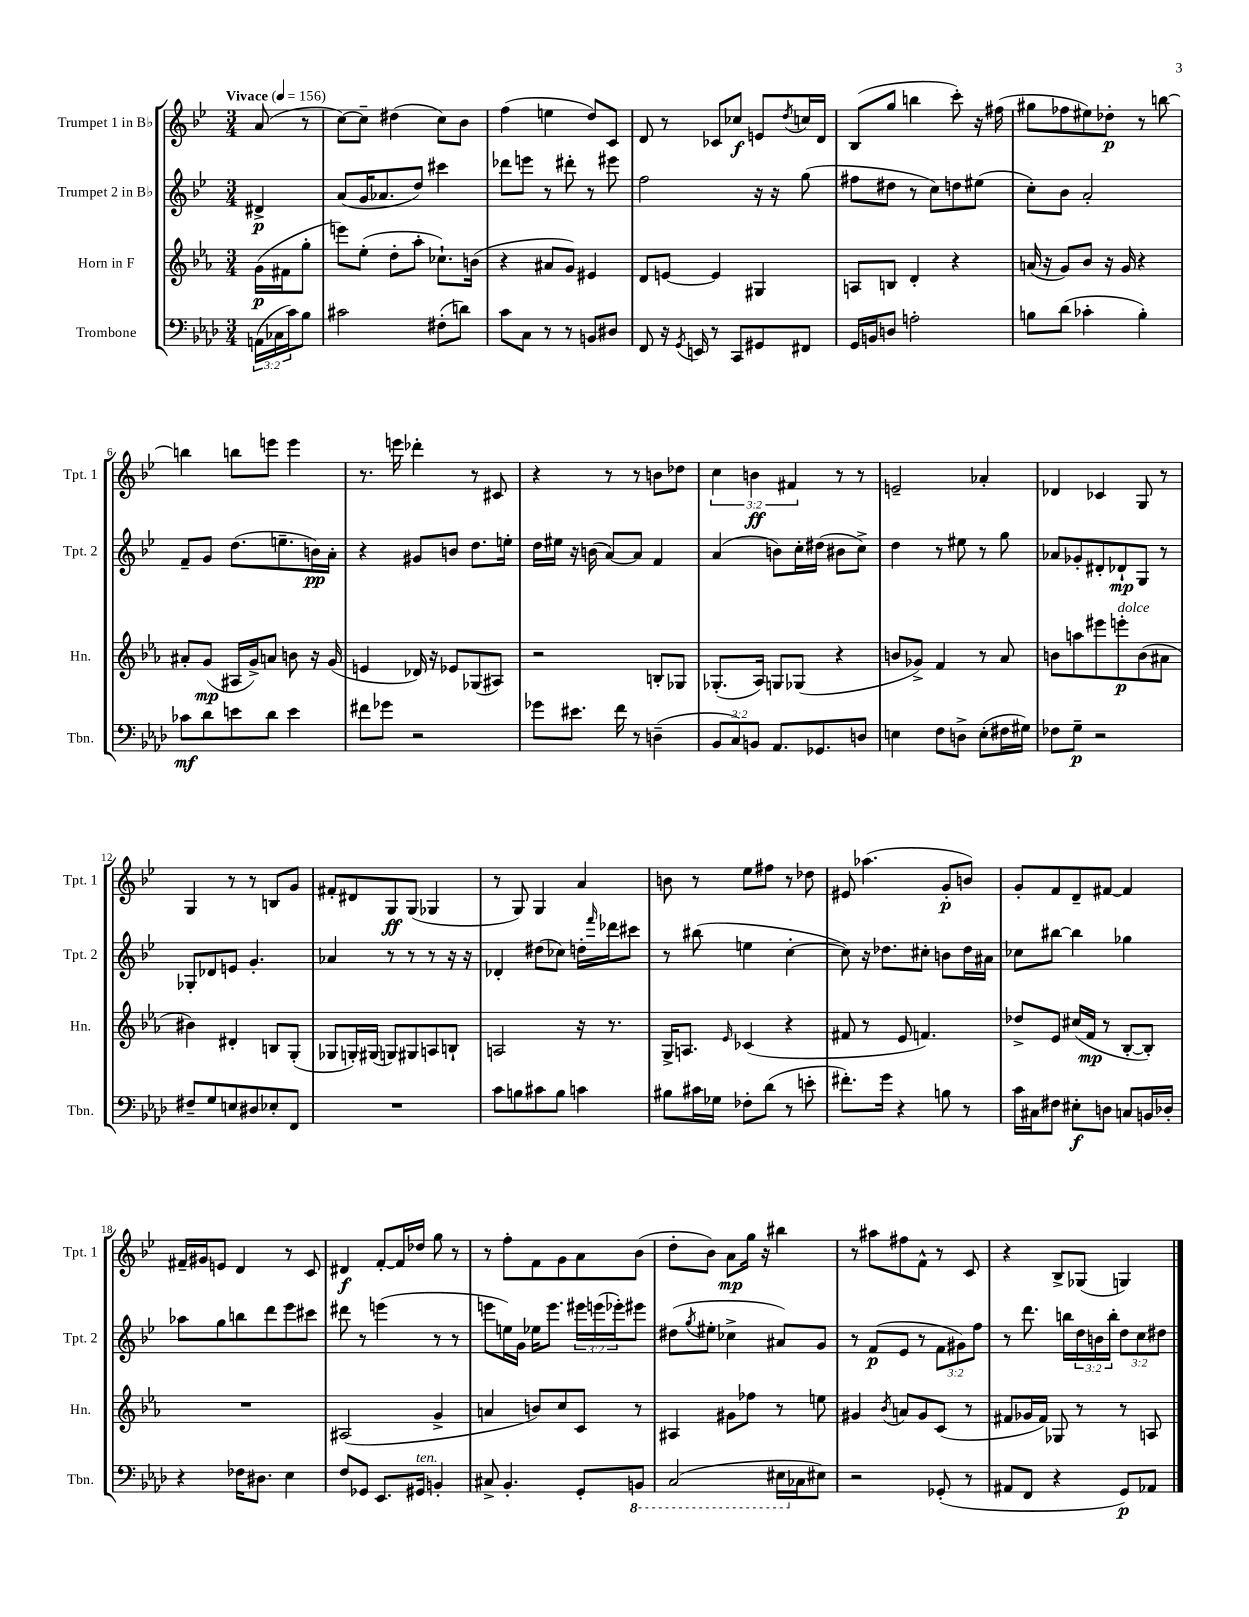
<<
\new StaffGroup <<
\new Staff = "s0" \with { instrumentName = "Trumpet 1 in Bb" shortInstrumentName = "Tpt. 1" } {
    \clef treble \key bes \major \numericTimeSignature \time 3/4 \override Staff.TupletNumber.text = #tuplet-number::calc-fraction-text \partial 4 \tempo "Vivace" 4 = 156
    a'8( r8 |
    c''8~) c''8-- dis''4( c''8) bes'8 |
    f''4( e''4 d''8) c'8 |
    d'8 r8 ces'8 ces''8\f e'8 \acciaccatura { d''8 } c''16 d'16 |
    bes8( g''8 b''4 c'''8-.) r16 fis''16( |
    gis''8 fes''8 eis''8) des''8-.\p r8 b''8~ |
    b''4 b''8 e'''8 e'''4 |
    r8. e'''16 des'''4-. r8 cis'8 |
    r4 r8 r8 b'8 des''8 |
    \tuplet 3/2 { c''4 b'4\ff fis'4 } r8 r8 |
    e'2-- aes'4-. |
    des'4 ces'4 g8 r8 |
    g4 r8 r8 b8 g'8 |
    fis'8-. dis'8 g8\ff g8( ges4 |
    r8 g8) g4 a'4 |
    b'8 r8 ees''8 fis''8 r8 des''8 |
    eis'8 aes''4.( g'8-.\p b'8) |
    g'8-. f'8 d'8-- fis'8~ fis'4 |
    fis'16-- gis'16 e'8 d'4 r8 c'8 |
    dis'4\f f'8~-. f'16 des''16 g''8 r8 |
    r8 f''8-. f'8 g'8 a'8 bes'8( |
    d''8-. bes'8) a'8\mp g''16 r16 bis''4 |
    r8 ais''8 fis''8 f'8-^ r8 c'8 |
    r4 bes8-> ges8( g4) \bar "|." |
}
\new Staff = "s1" \with { instrumentName = "Trumpet 2 in Bb" shortInstrumentName = "Tpt. 2" } {
    \clef treble \key bes \major \numericTimeSignature \time 3/4 \override Staff.TupletNumber.text = #tuplet-number::calc-fraction-text \partial 4
    dis'4->\p |
    a'8( g'16 aes'8. d''8) cis'''4 |
    des'''8 e'''8 r8 dis'''8-. r8 eis'''8 |
    f''2 r16 r16 g''8( |
    fis''8 dis''8 r8 c''8) d''8 eis''8( |
    c''8-.) bes'8 a'2-. |
    f'8-- g'8 d''8.( e''8.-- b'16\pp) a'16-. |
    r4 gis'8 b'8 d''8. e''16-. |
    d''16 eis''16 r16 b'16( a'8~) a'8 f'4 |
    a'4( b'8) c''16-. dis''16( bis'8 c''8->) |
    d''4 r8 eis''8 r8 g''8 |
    aes'8 ges'8-. dis'8-. des'8-!\mp g8 r8 |
    ges8-. des'8 e'8 g'4.-. |
    aes'4 r8 r8 r8 r16 r16 |
    des'4-. dis''8( ces''8) d''16-. \grace { f'''16 } des'''16 cis'''8 |
    r8 bis''8( e''4 c''4~-. |
    c''8) r16 des''8. cis''8-. b'8 des''16 ais'16 |
    ces''8 bis''8~ bis''4 ges''4 |
    aes''8 g''8 b''8 d'''8 ees'''8 cis'''8 |
    dis'''8 r8 e'''4( r8 r8 |
    e'''8 e''16) g'16 ees''16 e'''8. \tuplet 3/2 { eis'''16 e'''16( ees'''16-.) } eis'''8 |
    dis''8( \acciaccatura { g''8 } eis''8-. ces''4-> ais'8) g'8 |
    r8 f'8\p( ees'8 r8 \tuplet 3/2 { f'8 gis'8) f''8 } |
    r8 d'''8. b''16 \tuplet 3/2 { d''16 b'16 b''16-. } \tuplet 3/2 { d''8 c''8 dis''8 } \bar "|." |
}
\new Staff = "s2" \with { instrumentName = "Horn in F" shortInstrumentName = "Hn." } {
    \clef treble \key ees \major \numericTimeSignature \time 3/4 \partial 4
    g'16\p( fis'16 g''8-. |
    e'''8) ees''8-.( d''8-. aes''8-. ces''8.-!) b'16( |
    r4 ais'8 g'8) eis'4 |
    d'8 e'8~ e'4 gis4 |
    a8 b8 d'4-. r4 |
    a'16( r16 g'8) bes'8 r16 g'16 r4 |
    ais'8-. g'8\mp( ais16 g'16->) a'8 b'8 r16 g'16( |
    e'4 des'16) r16 ees'8 ges8( ais8) |
    r2 b8-. ges8 |
    ges8.-.( aes16) g8 ges8( r4 |
    b'8 ges'8->) f'4 r8 aes'8 |
    b'8 a''8 eis'''8 e'''8-.\p^\markup { \italic "dolce" } b'8( ais'8 |
    bis'4) dis'4-. b8 g8-.( |
    ges8 g16-.) gis16( g8) gis8 a8 b8-! |
    a2 r16 r8. |
    g16-> a8. \grace { ees'16 } ces'4( r4 |
    fis'8 r8 ees'8 f'4.) |
    des''8-> ees'8 cis''16( f'16\mp r8 bes8~-. bes8-.) |
    R2. |
    ais2( g'4-> |
    a'4 b'8) c''8 c'8 r8 |
    ais4 gis'8 fes''8 r8 e''8 |
    gis'4 \acciaccatura { bes'8 } a'8 gis'8 c'8( r8 |
    fis'8 ges'16 fis'16) ges8 r8 r8 a8 \bar "|." |
}
\new Staff = "s3" \with { instrumentName = "Trombone" shortInstrumentName = "Tbn." } {
    \clef bass \key aes \major \numericTimeSignature \time 3/4 \override Staff.TupletNumber.text = #tuplet-number::calc-fraction-text \partial 4
    \tuplet 3/2 { a,16( ces16 c'16) } bes8 |
    cis'2 fis8-.( d'8) |
    c'8 c8 r8 r8 b,8 dis8 |
    f,8 r16 \acciaccatura { g,8 } e,16 r8 c,8 gis,8 fis,8 |
    g,16 b,16 d8 a2-. |
    b8 des'8( ces'4-. b4-.) |
    ces'8\mf des'8 e'8 des'8 e'4 |
    fis'8 ges'8 r2 |
    ges'8 eis'8. f'16 r8 d4--( |
    \tuplet 3/2 { bes,8 c8) b,8 } aes,8. ges,8. d8 |
    e4 f8 d8-> e8-.( fis16 gis16) |
    fes8 g8--\p r2 |
    fis8-- g8 e8 dis8 ees8-. f,8 |
    R2. |
    c'8 b8 cis'8 b8 c'4 |
    bis8 cis'16 ges16 fes8-. des'8( r8 e'8-. |
    fis'8.-.) g'16 r4 b8 r8 |
    c'16 cis16 fis8 eis8-.\f d8 c8 b,16 des16-. |
    r4 fes16 dis8. ees4 |
    f8 ges,8 ees,8. gis,16^\markup { \italic "ten." } b,4-. |
    cis8-> bes,4.-. g,8-. \ottava #-1 b,,8 |
    c,2( eis,16 \ottava #0 ces16 eis8) |
    r2 ges,8-.( r8 |
    ais,8 f,8 r4 g,8\p) aes,8 \bar "|." |
}
>>
>>
